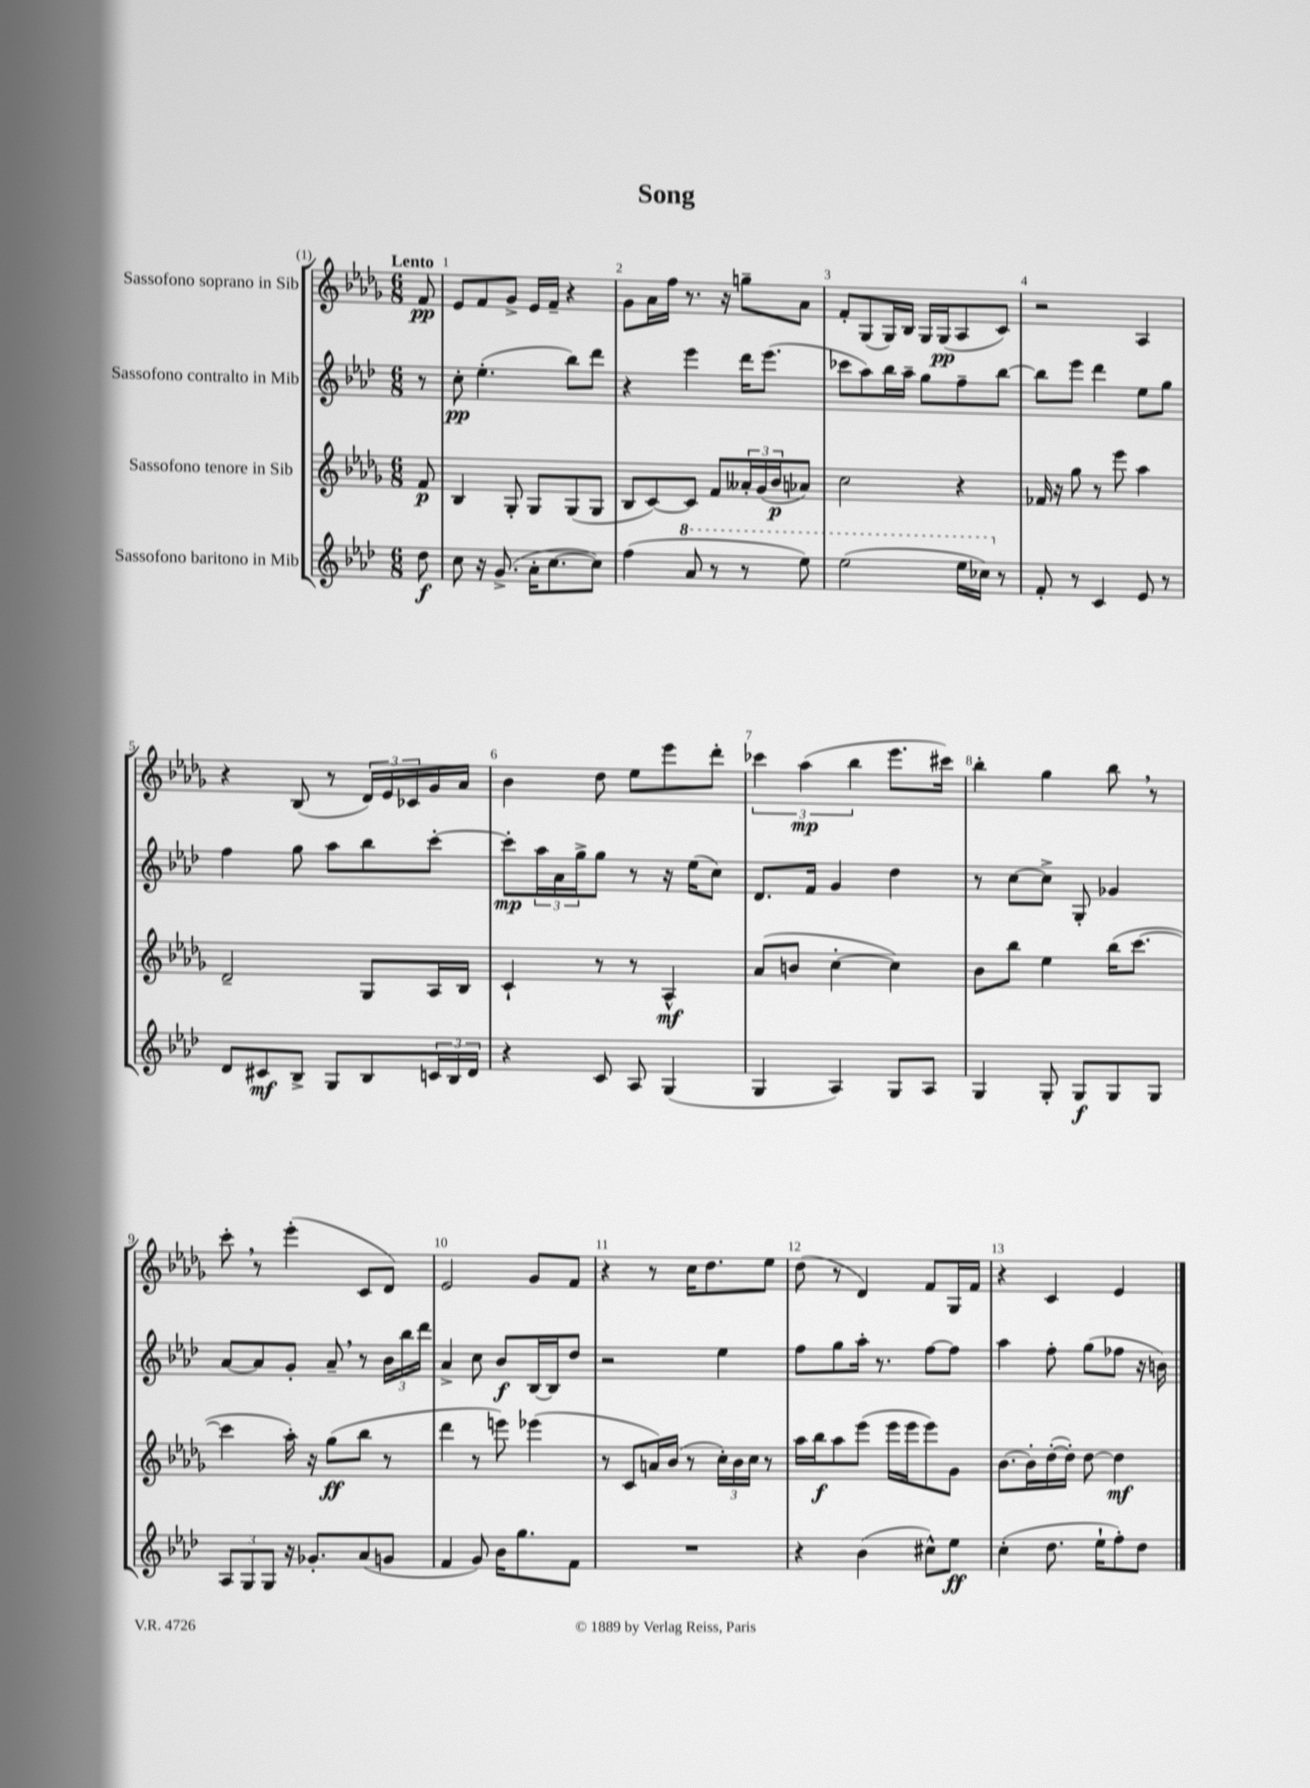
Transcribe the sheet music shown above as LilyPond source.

\header { title = "Song" }
<<
\new StaffGroup <<
\new Staff = "s0" \with { instrumentName = "Sassofono soprano in Sib" } {
    \clef treble \key des \major \numericTimeSignature \time 6/8 \partial 8 \tempo "Lento"
    f'8\pp |
    ees'8 f'8 ges'8-> ees'16 f'16-- r4 |
    ges'8 aes'16 f''16 r8. r16 g''8-- aes'8 |
    f'8-. ges8( ges16) bes16 ges16 ges16\pp( aes8 c'8) |
    r2 aes4 |
    r4 bes8( r8 \tuplet 3/2 { des'16) ees'16 ces'16 } ges'16 aes'16 |
    bes'4 des''8 ees''8 ees'''8 des'''8-. |
    \tuplet 3/2 { ces'''4 aes''4\mp( bes''4 } ees'''8. cis'''16) |
    bes''4-. ges''4 bes''8 \breathe r8 |
    c'''8-. \breathe r8 ees'''4-.( c'8 des'8) |
    ees'2 ges'8 f'8 |
    r4 r8 c''16 des''8. ees''8 |
    des''8( r8 des'4) f'8 ges16 f'16 |
    r4 c'4 ees'4 \bar "|." |
}
\new Staff = "s1" \with { instrumentName = "Sassofono contralto in Mib" } {
    \clef treble \key aes \major \numericTimeSignature \time 6/8 \partial 8
    r8 |
    c''8-.\pp ees''4.-.( bes''8) des'''8 |
    r4 ees'''4 des'''16 ees'''8.( |
    ces'''8 aes''8) bes''16 aes''16-- g''8 f''8-- bes''8~ |
    bes''8 ees'''8 des'''4 ees''8 g''8 |
    f''4 g''8 aes''8 bes''8 c'''8~-. |
    c'''8-.\mp \tuplet 3/2 { aes''16 aes'16 g''16-> } g''8 r8 r16 ees''16( c''8) |
    des'8. f'16 g'4 des''4 |
    r8 c''8~ c''8-> g8-. ges'4 |
    aes'8~ aes'8 g'8-. aes'8-- \breathe r8 \tuplet 3/2 { bes'16 bes''16 des'''16 } |
    aes'4-> c''8 bes'8\f bes16~ bes16 des''8 |
    r2 ees''4 |
    f''8 g''8 aes''16-. r8. f''8~ f''8 |
    aes''4 f''8-. g''8( fes''8 r16 b'16) \bar "|." |
}
\new Staff = "s2" \with { instrumentName = "Sassofono tenore in Sib" } {
    \clef treble \key des \major \numericTimeSignature \time 6/8 \partial 8
    f'8\p |
    bes4 ges8-. ges8 ges8( ges8 |
    bes8 c'8~) c'8 f'8 \tuplet 3/2 { aeses'16-. ges'16( bes'16\p } aes'8) |
    c''2 r4 |
    fes'16 r16 ges''8 r8 ees'''8 aes''4 |
    des'2-- ges8 aes16 bes16 |
    c'4-! r8 r8 aes4-^\mf |
    aes'8( b'8 c''4~-. c''4) |
    bes'8 bes''8 ees''4 bes''16( c'''8.~ |
    c'''4 aes''16-.) r16 ges''8\ff( bes''8 r8 |
    des'''4 r8 e'''8) ees'''4( |
    r8 c'8 a'16) bes'16( r8 \tuplet 3/2 { c''16-.) bes'16 c''16 } r8 |
    aes''16 bes''16\f aes''8 ees'''8( ees'''16 ees'''16 ees'''8) ges'8 |
    bes'8.~ bes'16-. des''16~-.( des''16-.) des''8~ des''4\mf \bar "|." |
}
\new Staff = "s3" \with { instrumentName = "Sassofono baritono in Mib" } {
    \clef treble \key aes \major \numericTimeSignature \time 6/8 \partial 8
    des''8\f |
    c''8 r16 g'8.->( aes'16-. c''8.~ c''8) |
    f''4( \ottava #1 aes''8 r8 r8 ees'''8) |
    ees'''2( ees'''16 ces'''16) \ottava #0 r8 |
    f'8-. r8 c'4 ees'8 r8 |
    des'8 cis'8\mf bes8-> g8 bes8 \tuplet 3/2 { c'16 bes16 des'16 } |
    r4 c'8 aes8 g4( |
    g4 aes4) g8 aes8 |
    g4 g8-. g8\f g8 g8 |
    \tuplet 3/2 { aes8 g8 g8 } r16 ges'8.-. aes'8( g'8 |
    f'4 g'8) bes'16 g''8. f'8 |
    R2. |
    r4 bes'4( cis''8-^) ees''8\ff |
    c''4-.( des''8. ees''16-! f''8-.) des''8 \bar "|." |
}
>>
>>
\layout { \context { \Score \override BarNumber.break-visibility = ##(#f #t #t) barNumberVisibility = #all-bar-numbers-visible } }
